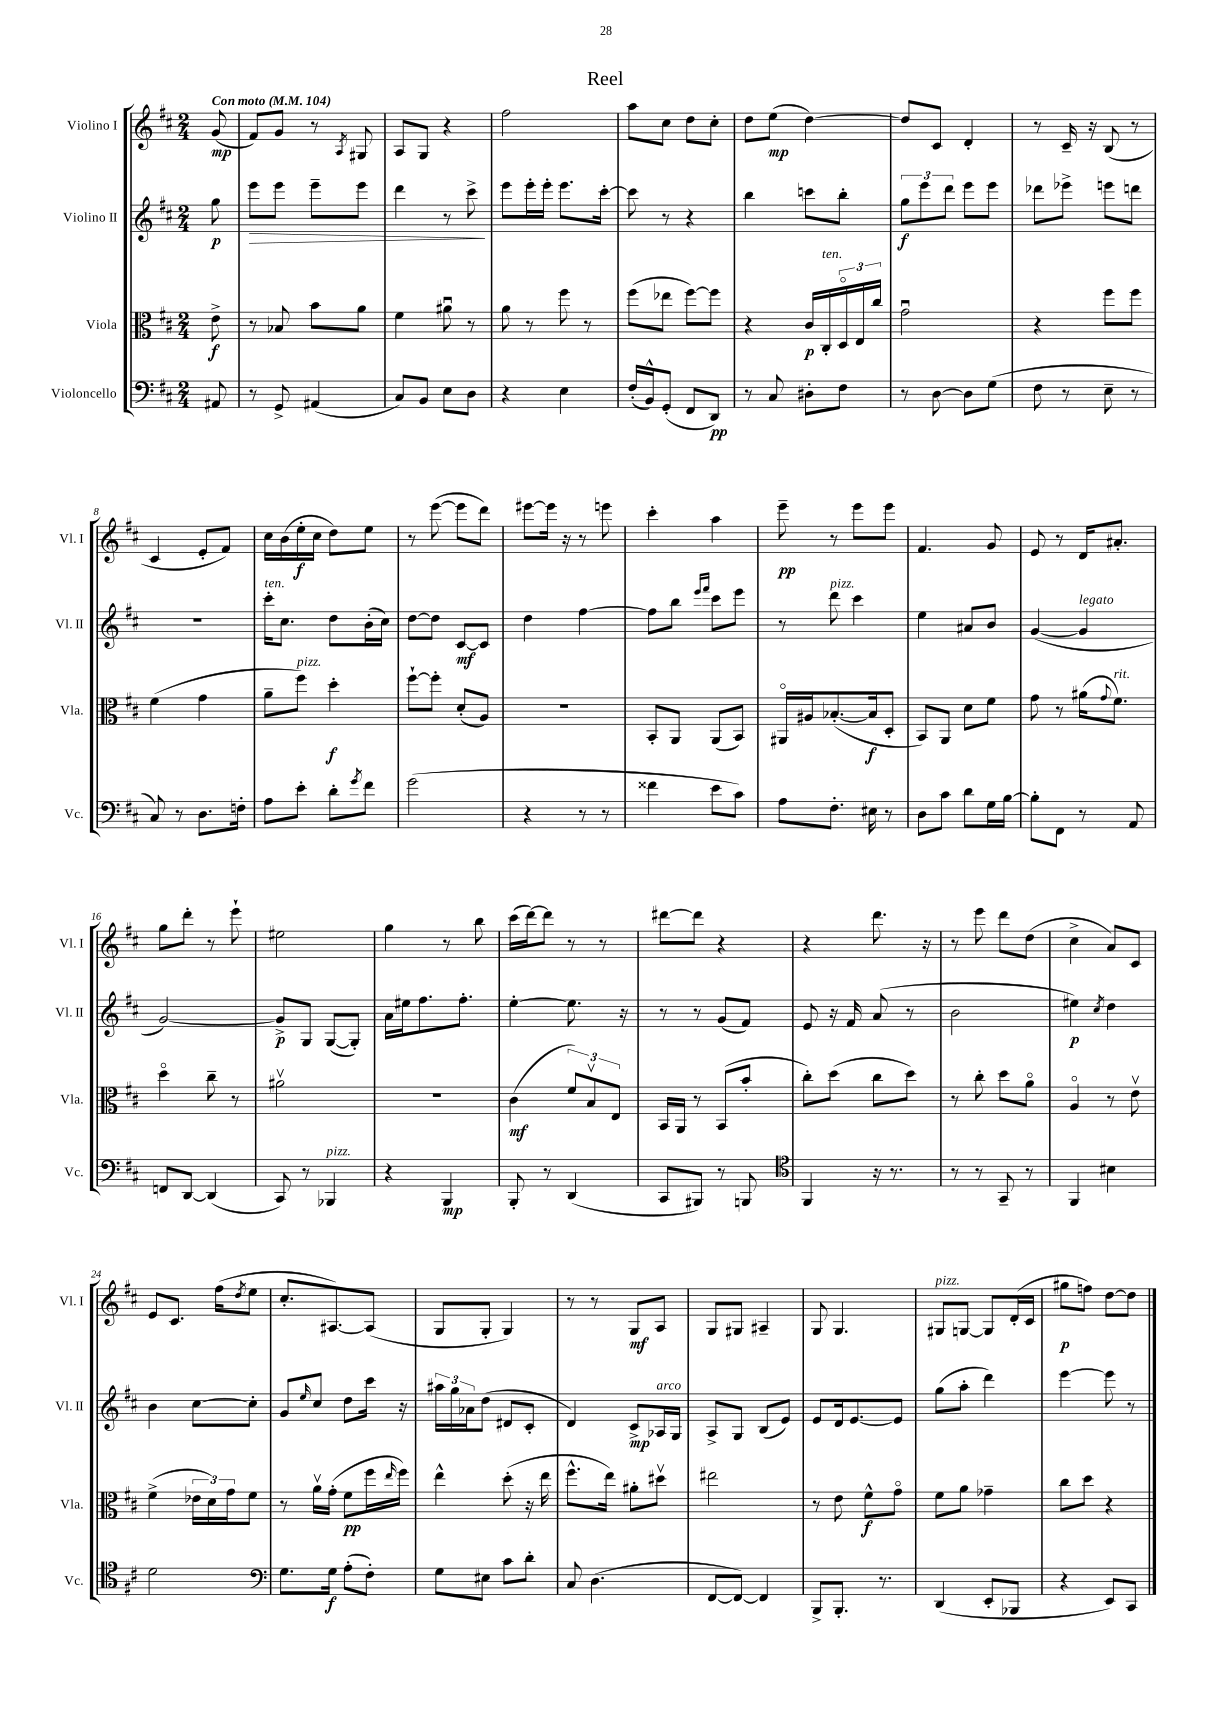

**kern	**kern	**kern	**kern
*staff4	*staff3	*staff2	*staff1
*clefF4	*clefC3	*clefG2	*clefG2
*k[f#c#]	*k[f#c#]	*k[f#c#]	*k[f#c#]
*M2/4	*M2/4	*M2/4	*M2/4
*MM104	*MM104	*MM104	*MM104
8AA#/	8e^\	8gg\	(8g/
=	=	=	=
8r	8r	8eee\L	8f#/L)
8GG^/	8B-/	8eee\J	8g/J
(4AA#/	8b\L	8eee~\L	8r
.	.	.	8qA/
.	8a\J	8eee\J	8G#/
=	=	=	=
8C#/L)	4f#\	4ddd\	8A/L
8BB/J	.	.	8G/J
8E\L	8a#u\	8r	4r
8D\J	8r	8ccc#^\	.
=	=	=	=
4r	8a\	8eee\L	2ff#\
.	8r	16eee'\L	.
.	.	16eee'\JJ	.
4E\	8ff#\	8.eee\L	.
.	8r	.	.
.	.	[16ccc#'\Jk	.
=	=	=	=
(16F#'/LL	(8ff#\L	8ccc#\]	8aa\L
16BB^^/J)	.	.	.
(8GG'/J	8ee-\J	8r	8cc#\J
8FF#/L	[8ff#\L)	4r	8dd\L
8DD/J)	8ff#\]J	.	8cc#'\J
=	=	=	=
8r	4r	4bb\	8dd\L
8C#/	.	.	(8ee\J
8D#'\L	16c#/LL	8ccc\L	[4dd\)
.	16C#'/	.	.
8F#\J	24Do/	8bb'\J	.
.	24E/	.	.
.	24cc#/JJ	.	.
=	=	=	=
8r	2gu\	12gg\L	8dd/]L
.	.	12eee\	.
[8D\	.	.	8c#/J
.	.	12ddd\J	.
8D\]L	.	8eee\L	4d'/
(8G\J	.	8eee\J	.
=	=	=	=
8F#\	4r	8ddd-\L	8r
8r	.	8eee-^\J	16c#~/
.	.	.	16r
8E~\	8ff#\L	8eee\L	(8B/
8r	8ff#\J	8ddd\J	8r
=	=	=	=
8C#/)	(4f#\	2r	4c#/
8r	.	.	.
8.D\L	4g\	.	8e'/L
.	.	.	8f#/J)
16F'\Jk	.	.	.
=	=	=	=
8A\L	8a~\L	16ccc#'\LK	16cc#\LL
.	.	8.cc#\J	(16b\
8e'\J	8ff#\J)	.	16ee'\
.	.	.	16cc#\JJ
8d'\L	4dd'\	8dd\L	8dd\L)
8qg/	.	.	.
8f#\J	.	(16b'\L	8ee\J
.	.	16cc#\JJ)	.
=	=	=	=
(2g\	[8ff#`\L	[8dd\L	8r
.	8ff#'\]J	8dd\]J	([8eee\
.	(8d'/L	[8c#/L	8eee\]L
.	8A/J)	8c#/]J	8ddd\J)
=	=	=	=
4r	2r	4dd\	[8eee#\L
.	.	.	16eee#\]Jk
.	.	.	16r
8r	.	[4ff#\	8r
8r	.	.	8eee\
=	=	=	=
4f##\	8BB'/L	8ff#\]L	4ccc#'\
.	8AA/J	8bb\J	.
.	.	16qqeee/LL	.
.	.	16qqfff#/JJ	.
8e\L	(8AA/L	8ccc#\L	4aa\
8c#\J)	8BB/J)	8eee\J	.
=	=	=	=
8A\L	16AA#o/LL	8r	8eee~\
.	16A#/J	.	.
8.F#'\J	([8.B-'/	8ddd\	8r
.	.	4ccc#\	8eee\L
16E#\	16B-/]k	.	.
8r	8D'/J	.	8eee\J
=	=	=	=
8D\L	8BB/L)	4ee\	4.f#/
8c#\J	8AA/J	.	.
8d\L	8d\L	8a#/L	.
16G\L	8f#\J	8b/J	8g/
[16B\JJ	.	.	.
=	=	=	=
8B'\]L	8g\	([4g/	8e/
8FF#\J	8r	.	8r
8r	(16a#\LK	4g/]	16d/LK
.	8qqg/	.	.
.	8.f#\J)	.	8.a#'/J
8AA/	.	.	.
=	=	=	=
8FF/L	4ddo\	[2g/)	8gg\L
[8DD/J	.	.	8ddd'\J
(4DD/]	8cc#~\	.	8r
.	8r	.	8eee`\
=	=	=	=
8CC#/)	2a#v\	8g^/]L	2ee#\
8r	.	8G/J	.
4BBB-/	.	([8G/L	.
.	.	8G'/]J)	.
=	=	=	=
4r	2r	16a\LL	4gg\
.	.	16ee#\J	.
.	.	8.ff#\	.
4BBB/	.	.	8r
.	.	8.ff#'\J	.
.	.	.	8bb\
=	=	=	=
8BBB'/	(4c#\	[4ee'\	(16ccc#\LL
.	.	.	[16ddd\J)
8r	.	.	8ddd\]J
(4DD/	12f#/L)	8.ee\]	8r
.	12Bv/	.	.
.	.	.	8r
.	12E/J	.	.
.	.	16r	.
=	=	=	=
8CC#/L	16BB/LL	8r	[8ddd#\L
.	16AA/JJ	.	.
8BBB#/J)	8r	8r	8ddd#\]J
8r	(8BB/L	(8g/L	4r
8BBB/	8b'/J	8f#/J)	.
=	=	=	=
*clefC4	*	*	*
4FF#/	8cc#'\L)	8e/	4r
.	(8dd\J	16r	.
.	.	16f#/	.
16r	8cc#\L	(8a/	8.ddd\
8.r	.	.	.
.	8dd\J)	8r	.
.	.	.	16r
=	=	=	=
8r	8r	2b\	8r
8r	8cc#'\	.	8eee\
8GG~/	8dd\L	.	8ddd\L
8r	8ao\J	.	(8dd\J
=	=	=	=
4FF#/	4Ao/	4ee#\)	4cc#^\
.	.	8qcc#/	.
4B#\	8r	4dd\	8a/L)
.	8ev\	.	8c#/J
=	=	=	=
2d\	(4f#^\	4b\	8e/L
.	.	.	8.c#/J
.	24e-\LL	[8cc#\L	.
.	24d\)	.	.
.	.	.	(16ff#\LK
.	24g\J	.	.
.	.	.	8qdd/
.	8f#\J	8cc#'\]J	8ee\J
=	=	=	=
*clefF4	*	*	*
8.G\L	8r	8g/L	8.cc#'/L
.	.	16qqee/	.
.	16av\LL	8cc#/J	.
16G\Jk	(16g'\JJ	.	[8.A#/)
(8A'\L	8f#\L	8dd\L	.
8F#'\J)	16ff#\L	16ccc#\Jk	(8A#/]J
.	16qqee/	.	.
.	16ff#\JJ)	16r	.
=	=	=	=
8G\L	4ee^^\	24aa#\LL	8G/L
.	.	24gg\	.
.	.	24a-\J	.
8E#\J	.	(8dd\J	8G'/J
8c#\L	(8dd'\	8d#/L	4G/)
8d'\J	16r	8c#'/J	.
.	16ee\	.	.
=	=	=	=
8C#/	8.ff#^^\L	4d/)	8r
(4.D\	.	.	8r
.	16ee\Jk)	.	.
.	8a#'\L	8c#^/L	8G/L
.	8dd#v\J	16A-/L	8A/J
.	.	16G/JJ	.
=	=	=	=
[8FF#/L	2ee#\	8A^/L	8G/L
8FF#/_J)	.	8G/J	8G#/J
4FF#/]	.	(8B/L	4A#~/
.	.	8e/J)	.
=	=	=	=
8BBB^/L	8r	8e/L	8G/
8.BBB'/J	8e\	16d/k	4.G/
.	.	[8.e/	.
.	8f#^^\L	.	.
8.r	.	.	.
.	8go\J	8e/]J	.
=	=	=	=
(4DD/	8f#\L	(8gg\L	8G#/L
.	8a\J	8aa'\J	[8G/J
8EE'/L	4g-~\	4ddd\)	8G/]L
8BBB-/J	.	.	(16d'/L
.	.	.	16c#/JJ
=	=	=	=
4r	8cc#\L	[4eee\	8gg#\L
.	8dd\J	.	8ff\J)
8EE/L)	4r	8eee\]	[8dd\L
8CC#/J	.	8r	8dd\]J
==	==	==	==
*-	*-	*-	*-
